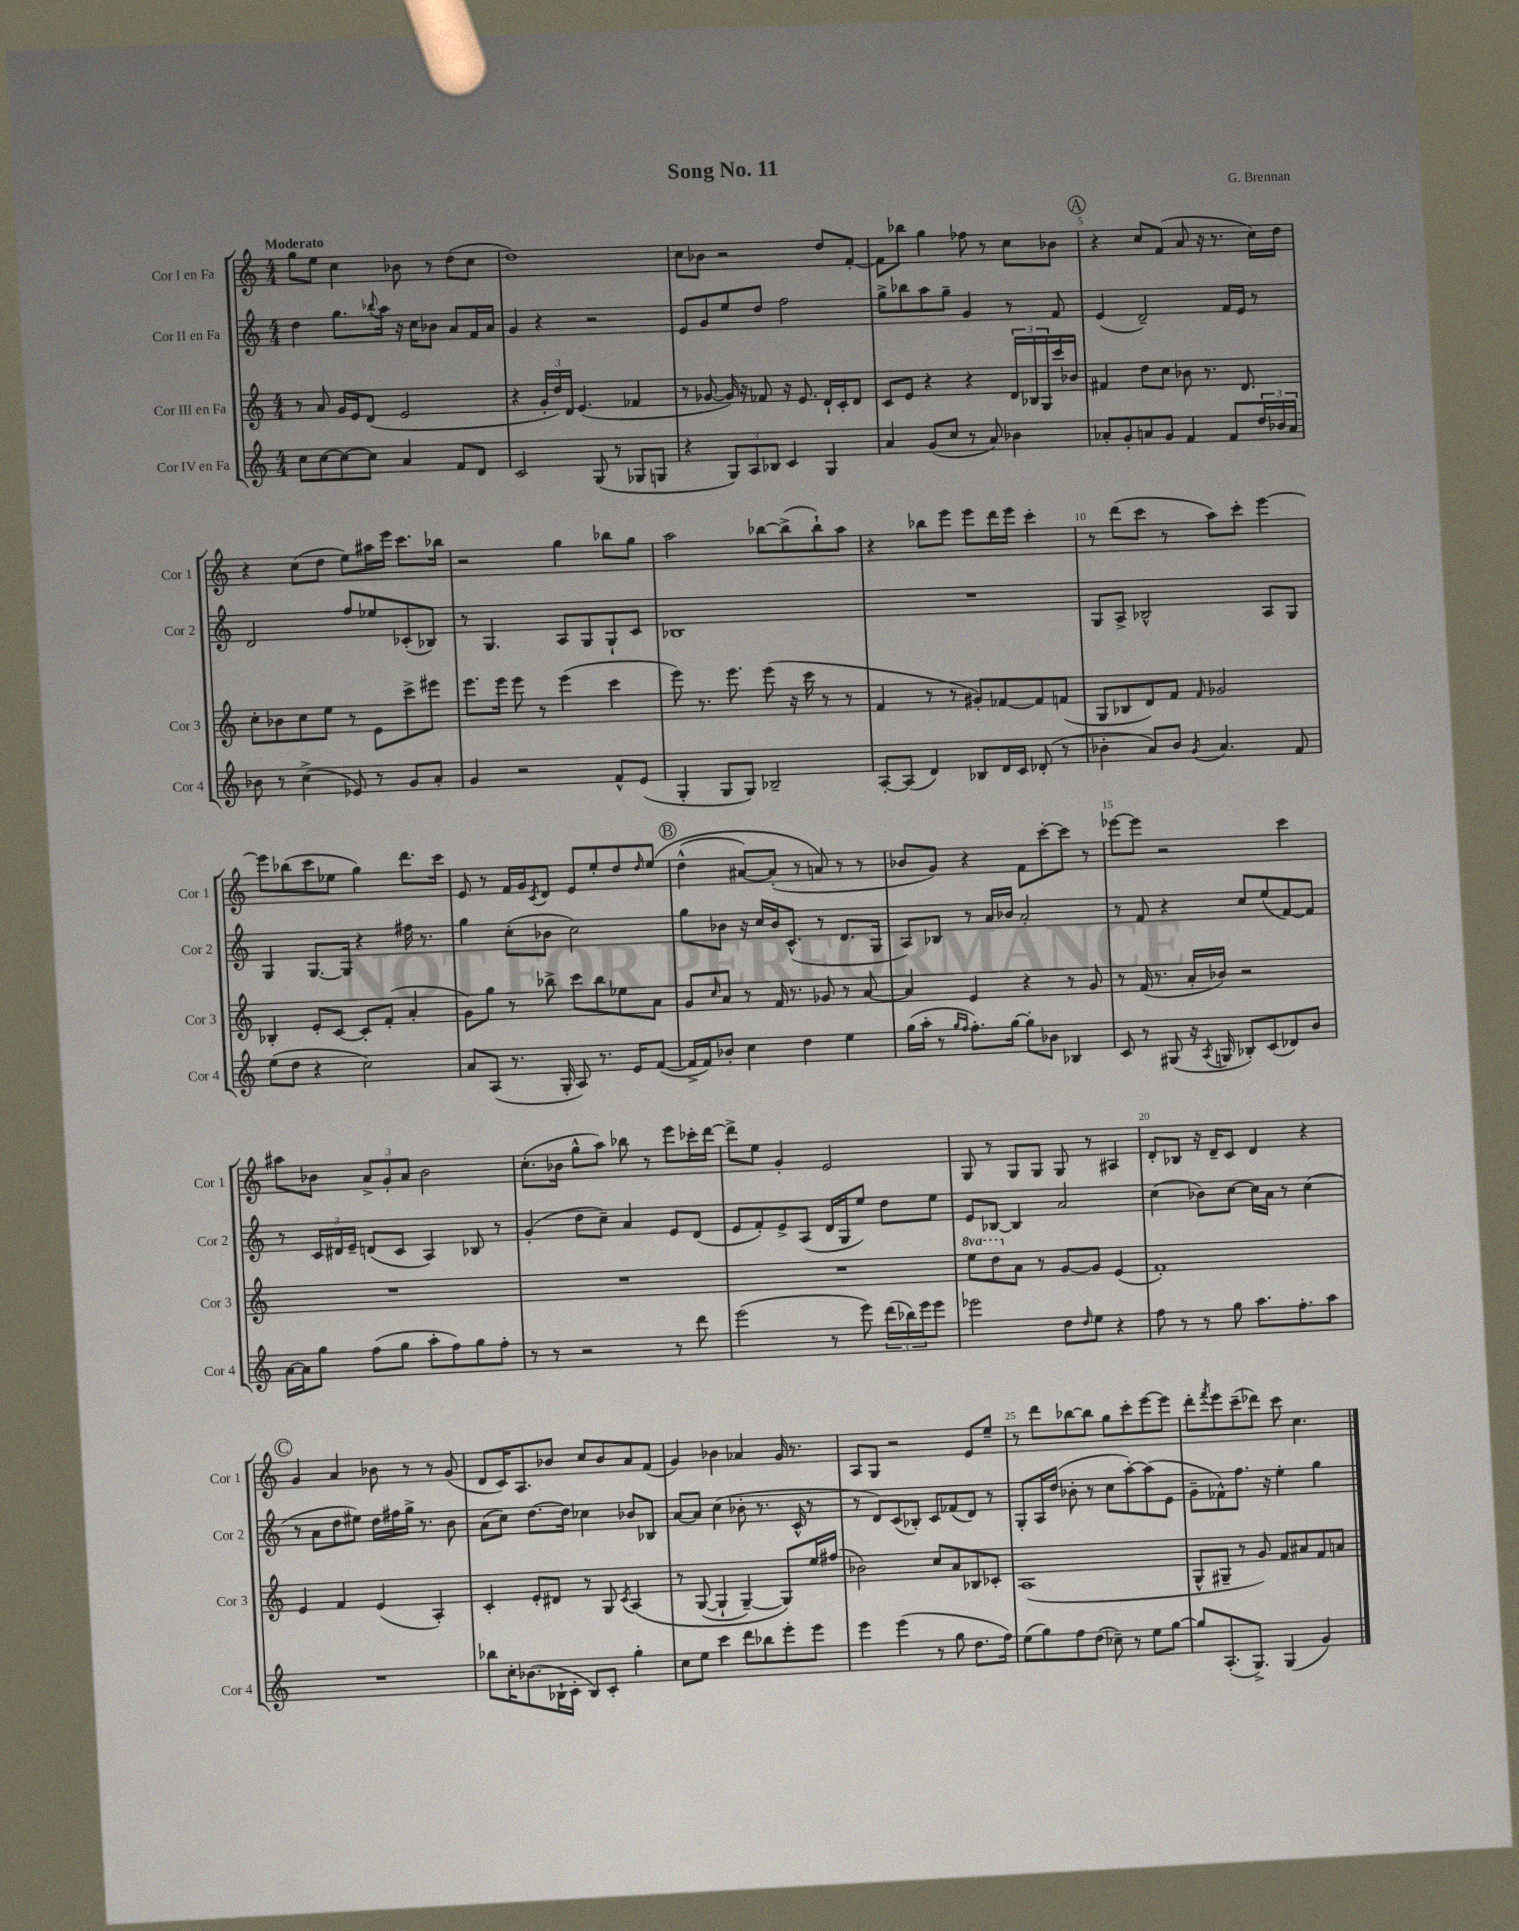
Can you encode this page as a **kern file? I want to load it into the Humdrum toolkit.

**kern	**kern	**kern	**kern
*part4	*part3	*part2	*part1
*staff4	*staff3	*staff2	*staff1
*I"Cor IV en Fa	*I"Cor III en Fa	*I"Cor II en Fa	*I"Cor I en Fa
*I'Cor 4	*I'Cor 3	*I'Cor 2	*I'Cor 1
*clefG2	*clefG2	*clefG2	*clefG2
*k[]	*k[]	*k[]	*k[]
*M4/4	*M4/4	*M4/4	*M4/4
=1	=1	=1	=1
!	!	!	!LO:TX:a:B:t=Moderato
8cc\L	8r	4dd\	8gg\L
[8cc\	8a/	.	8ee\J
8cc\_	16g/LL	8.gg\L	4cc\
.	16e/J	.	.
8cc\J]	(8d/J	.	.
.	.	8qqbb-X/	.
.	.	16aa\Jk	.
4a/	2e/	16r	8b-X\
.	.	16cc\KL	.
.	.	8b-X\J	8r
8f/L	.	8a/L	(8dd\L
8d/J	.	16f/L	8cc\J
.	.	16a/JJ	.
=2	=2	=2	=2
2c/	4r	4g/	1dd)
.	24g'/LL	4r	.
.	24dd/)	.	.
.	24d/JJ	.	.
.	(4.e/	.	.
(8G/	.	2r	.
8r	.	.	.
8G-X/L	4f-X/	.	.
8Gn/J	.	.	.
=3	=3	=3	=3
4r	8r	8e/L	8cc\L
.	[8g-X/	8g/	8b-X\J
12G/L)	16g-/])	8ee/	2r
.	16r	.	.
12A/	.	.	.
.	8f-X/	8dd/J	.
12B-X/J	.	.	.
4c/	16r	2ff\	.
.	8.e/	.	.
4G/	16d`/LL	.	8dd/L
.	16c'/J	.	.
.	8d/J	.	[8f'/J
=4	=4	=4	=4
4a/	8c/L	8gg^\L	8f\L]
.	8e/J	8bb-X\	8bb-X\J
(8g/L	4r	8aa\	4gg\
8cc/J	.	8gg~\J	.
8r	4r	4g/	8ff-X\
8a/)	.	.	8r
4b-X\	24d/LL	8r	8cc\L
.	24B-X/	.	.
.	24G/	.	.
.	16ccc/	8f/	8b-X\J
.	16b-X/JJ	.	.
!!LO:REH:place=s1:t=A
=5	=5	=5	=5
8a-X'/L	4f#X/	(4e/	4r
8g'/	.	.	.
8an/	8dd\L	2d~/)	8cc/L
8g/J	8cc\J	.	(8f/J
4f/	8b-X\	.	8a/
.	8.r	.	16r
.	.	.	8.r
8f/L	.	16f/LL	.
.	8.d/	16e/JJ	.
24dd/L	.	8r	16cc\LL)
24b-X/	.	.	.
.	.	.	16dd\JJ
24a/JJ	.	.	.
!!LO:LB:g=z
=6	=6	=6	=6
8b-X\	8cc'\L	2d/	4r
8r	8b-X\	.	.
(4cc^\	8cc\	.	(8cc\L
.	8ee\J	.	8dd\J
8e-X/)	8r	8ff/L	8ee\L)
8r	8e\L	8ee-X/	16aa#X\L
.	.	.	16eee\JJ
8g/L	8ccc^\	(8c-X'/	8.ccc\L
8a'/J	8eee#X\J	8B-X/J)	.
.	.	.	16bb-X\Jk
=7	=7	=7	=7
4g/	8.eee\L	8r	2r
.	.	4.G/	.
.	16eee\Jk	.	.
2r	8eee\	.	.
.	8r	.	.
.	(4eee\	8A/L	4gg\
.	.	8G/	.
8f^^/L	4ccc\	8G`/	8bb-X\L
(8e/J	.	8c/J	8gg\J
=8	=8	=8	=8
4G'/	8eee\)	1B-X	2aa\
.	8.r	.	.
8G/L	.	.	.
.	8.eee\	.	.
8G/J)	.	.	.
2B-X~/	(8eee\	.	[8bb-X\L
.	16r	.	(8bb-^\]
.	16ccc\	.	.
.	8r	.	8bb-`\)
.	8r	.	8aa\J
=9	=9	=9	=9
[8A'/L	4f/	1r	4r
(8A/J]	.	.	.
4d/)	8r	.	8bb-X\L
.	8r	.	8eee\J
8B-X/L	8g#X'/L)	.	8eee\L
16d/L	[8f-X/	.	16ddd\L
16c/JJ	.	.	16eee\JJ
(8d-X'/	8f-/]	.	4ccc'\
8r	(8fn/J	.	.
=10	=10	=10	=10
4b-X'\	8G/L	8G/L	8r
.	8B-X/	8A^/J	(8ddd\L
8a/L)	8d/)	2B-X^^/	8ccc\J
8b-/J	8f/J	.	8r
8qg/	16qqf/	.	.
4.a/	2g-X/	.	8aa\L)
.	.	.	8ccc'\J
.	.	8A/L	[4eee\
8f/	.	8G/J	.
!!LO:LB:g=z
=11	=11	=11	=11
(8ee\L	4B-X'/	4G/	8eee\L]
8dd\J	.	.	(8bb-X\
4r	8e'/L	[8.G/L	8ccc\
.	[8c/J	.	8ee-X\J
.	.	16G/Jk]	.
2cc\)	8c'/L]	4r	4gg\)
.	(8f'/J	.	.
.	4a'/	16ff#X\	8.ddd\L
.	.	8.r	.
.	.	.	16ccc\Jk
=12	=12	=12	=12
8a/L	8g\L)	4gg\	8e/
(8A/J	8gg\J	.	8r
8.r	8r	(8cc'\L	16f/LL
.	.	.	16g/J
.	.	.	8qc/
.	8bb-X^\	8b-X\J	8d/J
16G'/	.	.	.
8A/)	8ccc\L	2cc\)	8e/L
8.r	8bb-\	.	8ee'/
.	8ee-X\	.	8dd/
16e/KL	.	.	.
.	.	.	16qqdd/
([8f/J	8a\J	.	(8ee/J
!!LO:REH:place=s1:t=B
=13	=13	=13	=13
16f^/LL]	8g/L	8gg\L	(4dd^^\
16f/J)	.	.	.
.	16qqcc/	.	.
8b-X'/J	8a/J	8b-X\J	.
4cc\	8r	16r	[8a#X/L)
.	.	16cc/LL	.
.	16f/	16b-/J	(8a#'/J]
.	8.r	(8.c^^/J	.
4dd\	.	.	8r
.	8g-X/	8r	8an/)
4ee\	8r	8.d/L	8r
.	[8a/	.	8r
.	.	16G/Jk	.
=14	=14	=14	=14
(16gg\LL	4a/]	8A/L)	8b-X/L
16aa'\JJ	.	.	.
8r	.	8B-X/J	8g/J)
16qqgg/LL	.	.	.
16qqff/JJ	.	.	.
8.ff'\L)	4e/	8r	4r
.	.	16a/LL	.
[16gg\Jk	.	16b-X/JJ	.
8gg'\L]	4r	2a'/	8f\L
8b-X\J	.	.	[8ccc'\
4B-X/	8r	.	8ccc\J]
.	8g/	.	8r
=15	=15	=15	=15
8c/	8r	8r	[8eee-X\L
8r	(16f/	8f/	8eee-\J]
.	8.r	.	.
(8G#X/	.	4r	2r
16r	16a'/LL	.	.
8qA/	.	.	.
16Gn/	16b-X/JJ)	.	.
8B-X'/L)	2r	8cc/L	.
(8c/	.	(8ee/	.
8d-X/)	.	[8f/)	4ccc\
8b/J	.	8f/J]	.
!!LO:LB:g=z
=16	=16	=16	=16
[16a\LL	1r	8r	8aa#X\L
16a\J]	.	.	.
8gg\J	.	24c/LL	8b-X\J
.	.	24d#X/	.
.	.	24e~/JJ	.
(8ff\L	.	(8dn/L	12a^/L
.	.	.	12g'/
8gg\J	.	8c/J	.
.	.	.	12a/J
8aa'\L	.	4A/)	2b-\
8ff\)	.	.	.
8gg\	.	8B-X/	.
8ff'\J	.	8r	.
=17	=17	=17	=17
8r	1r	(4g'/	(8.cc'\L
8r	.	.	.
.	.	.	16b-X\Jk
2r	.	8dd\L	8gg^^\L
.	.	8cc~\J)	8aa\J)
.	.	4a/	8bb-X\
.	.	.	8r
8r	.	8e/L	8eee\L
8ddd\	.	(8d/J	16ccc-X'\L
.	.	.	[16ddd\JJ
=18	=18	=18	=18
(2eee\	1r	8e/L	8ddd^\L]
.	.	8f'/)	8ee\J
.	.	8e^/	4g'/
.	.	(8A/J	.
8r	.	16d/LL	2e/
.	.	16G/J	.
8eee\)	.	8ee/J)	.
(24ddd\LL	.	8dd\L	.
24bb-X\)	.	.	.
24eee\J	.	.	.
8eee\J	.	8ee\J	.
=19	=19	=19	=19
*	*8va	*	*
2eee-X\	8eee\L	8e/L	8G/
.	8ddd\	[8B-X/J	8r
*	*X8va	*	*
.	8a\J	4B-/]	8G/L
.	8r	.	8G/J
8dd\L	[8g/L	2a/	8G/
16qqdd/	.	.	.
8ee\J	8g/J]	.	8r
4r	(4e/	.	4A#X/
=20	=20	=20	=20
8ff\	1f')	(4cc\	8d'/L
8r	.	.	8B-X/J
8r	.	8b-X\L)	16r
.	.	.	16d~/KL
8gg\	.	[8cc\J	8c/J
8.aa\L	.	16cc\LL]	4d/
.	.	16a\JJ	.
.	.	8r	.
8.ff'\	.	.	.
.	.	(4cc\	4r
8aa\J	.	.	.
!!LO:LB:g=z
!!LO:REH:place=s1:t=C
=21	=21	=21	=21
1r	4e/	8r	4g/
.	.	8a\L	.
.	4f/	8dd\	4a/
.	.	8ee#X\J)	.
.	(4e/	16dd\LL	8b-X\
.	.	16ff#X\	.
.	.	16gg^\JJ	8r
.	.	8.r	.
.	4A'/)	.	8r
.	.	8b\	(8g/
=22	=22	=22	=22
8bb-X\L	4c'/	(8a\L	8d/L
16cc'\K	.	8cc\J)	16c/K)
(8.b-X\	.	.	8.A/
.	8e'/L	[8.dd\L	.
16B-X`\L	8d#X/J	.	8b-X/J
16c'\JJ	.	16dd\Jk]	.
8B-/L)	8r	4cc-X\	8cc/L
8c'/J	8G/	.	8b-/
.	8qc/	.	.
4gg'\	(4A/	8b-X/L	8a/
.	.	8B-X/J	(8f/J
=23	=23	=23	=23
8cc\L	8r	[8a/L	4g/)
8ee\J	([8G/	8a/J]	.
4ccc\	4G`/]	(4cc\	4b-X\
8ddd\L	[4G~/)	8b-X'\	4a-X/
8bb-X\	.	8.r	.
8eee'\	8G/L])	.	16g/
.	.	16c^^/	8.r
8eee\J	16ee/L	8r	.
.	(16ff#X/JJ	.	.
=24	=24	=24	=24
4eee\	2b-X\)	8r	8A/L
.	.	8d/L)	8G/J
(4eee\	.	(8c/	2r
.	.	8B-X'/J)	.
8r	8cc/L	8c/L	.
8gg\	8a/	(8f-X/	.
8.dd\L	8B-X/	8d/J)	8e/L
.	8c-X'/J	8r	8ee~/J
16ff\Jk)	.	.	.
=25	=25	=25	=25
(8ee\L	(1A	8G'/L	8r
8gg\)	.	16A/L	8ddd\L
.	.	(16dd/JJ	.
8ff\	.	8b-X'\	[8bb-X\
(8dd\J	.	8r	8bb-\J]
8cc-X~\)	.	8cc\L	8gg\L
8r	.	[8aa'\)	8ccc'\
8ee\L	.	(8aa\]	[8eee\
[8gg\J	.	8e\J	8eee\J]
=26	=26	=26	=26
8gg/L]	8G^^/L	8g~\L	8ddd'\L
.	.	.	8qfff/
(8.A'/	8G#X~/J	8f-X^^\)	8eee\
.	8r	8.ff\J	(8ccc~\
8.G^/J)	.	.	.
.	8g/)	.	8ddd-X\J)
.	.	16r	.
(4G/	8f/L	4ee'\	8ccc\
.	8a#X/	.	4.cc\
4g/)	8f/	4gg\	.
.	8an/J	.	.
==	==	==	==
*-	*-	*-	*-
